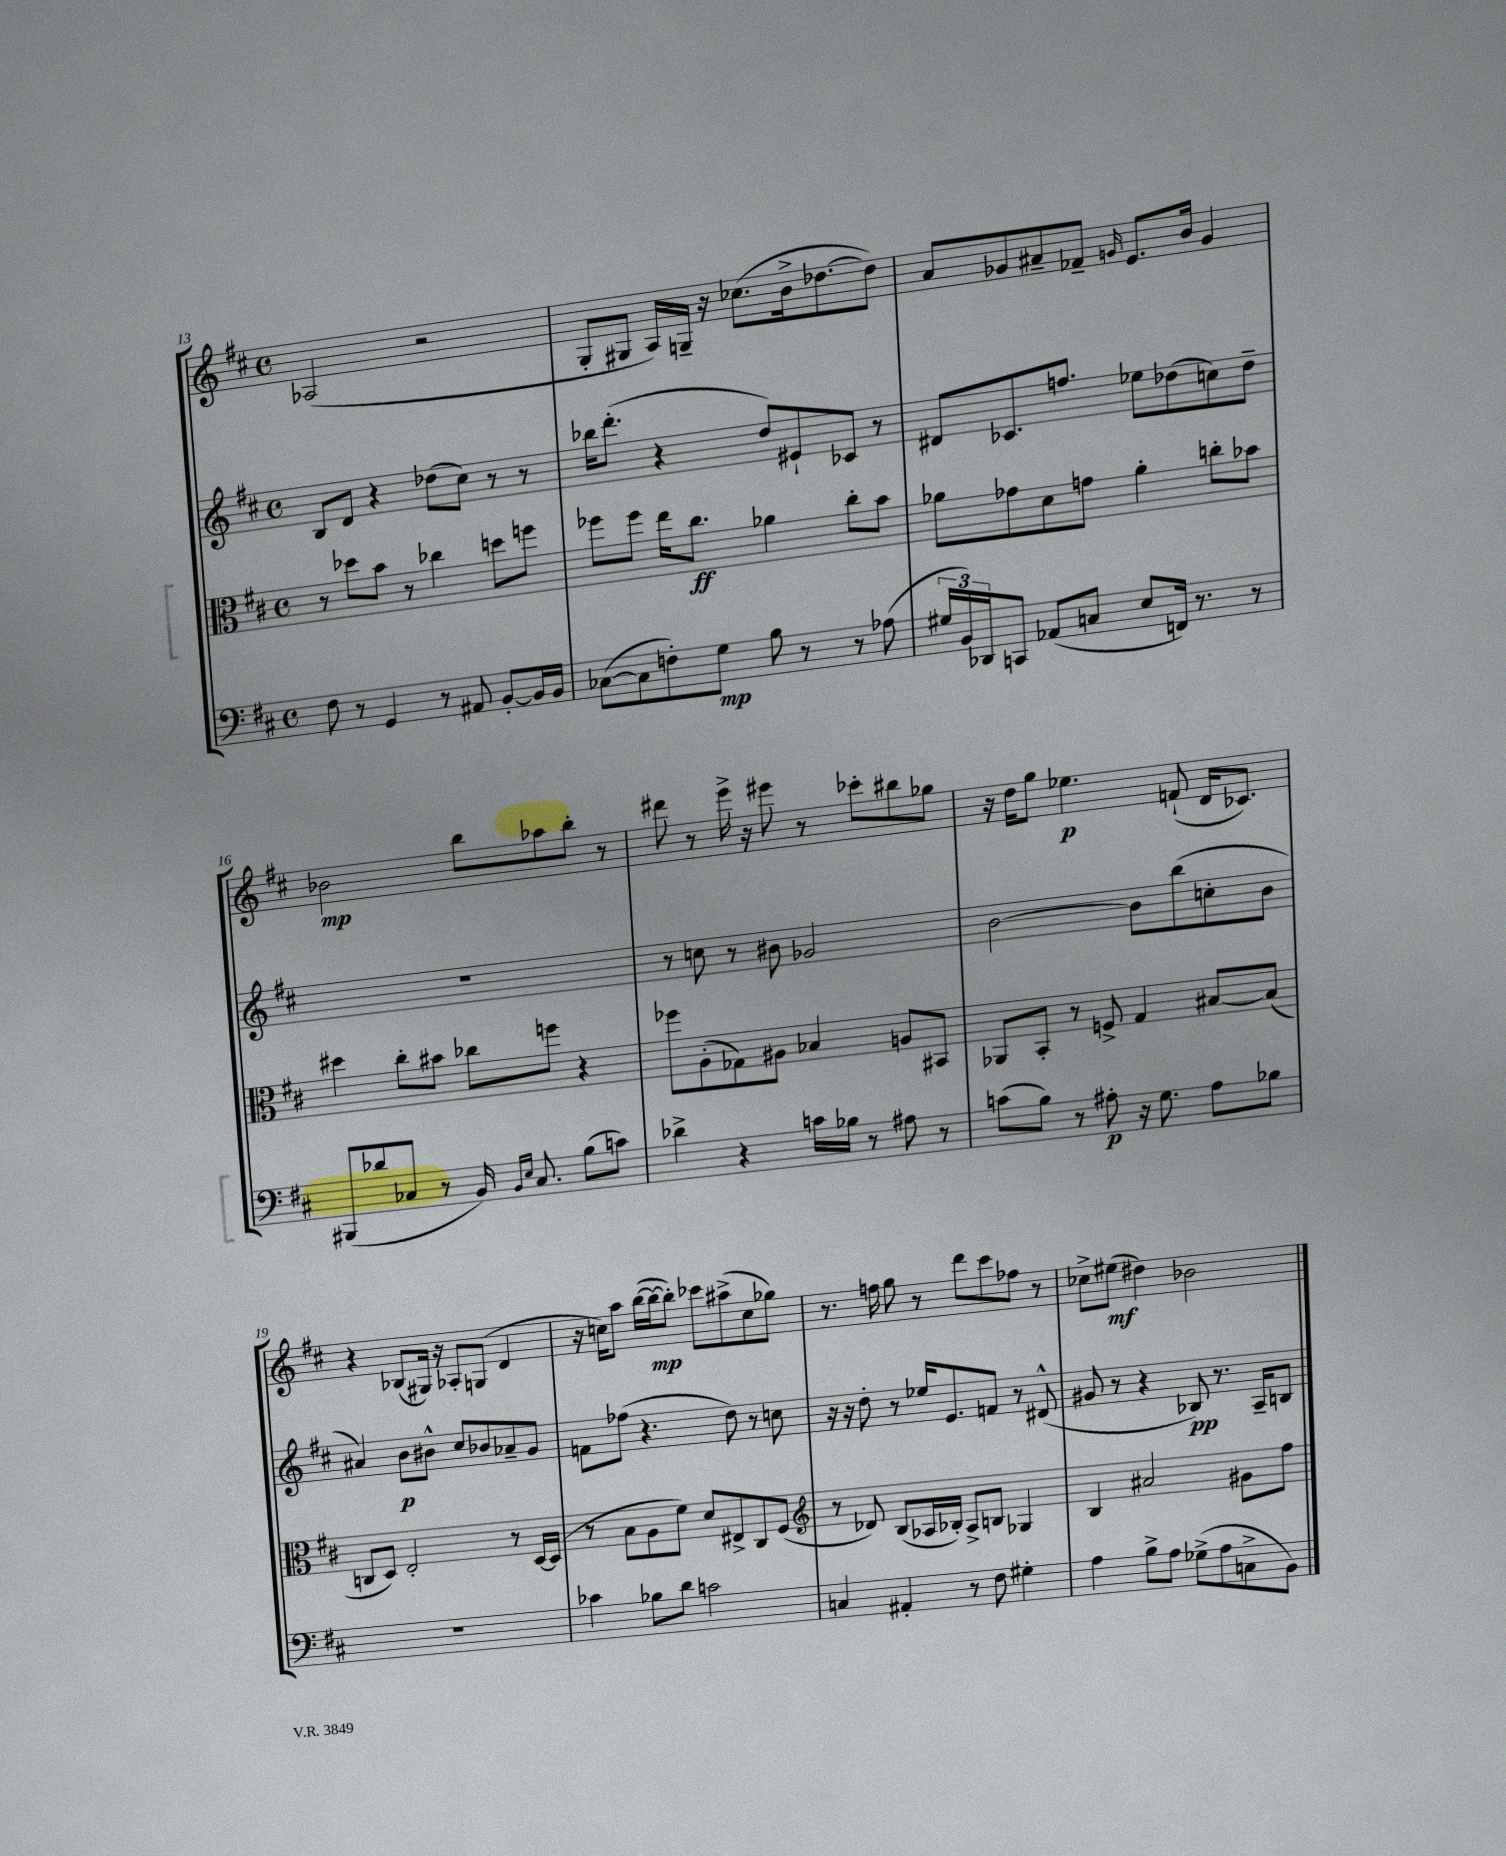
<<
\new StaffGroup <<
\new Staff = "s0" {
    \clef treble \key d \major \defaultTimeSignature \time 4/4
    aes2( r2 |
    g8-. gis8 a16) g16-- r16 ces''8.( b'16-> des''8.~ des''8) |
    a'8 ges'8 ais'8-- fes'8-- \grace { g'16 } e'8. b'16 g'4 |
    bes'2\mp b''8 aes''8 b''8-. r8 |
    dis'''8 r8 e'''16-> r16 eis'''8 r8 ces'''8-. bis''8 ges''8 |
    r16 d''16 g''8 ees''4.\p f'8-!( d'16 ces'8.) |
    r4 bes8( gis16) r16 aes8-. g8( d'4 |
    r16 c''16) a''8 b''16~( b''16~\mp b''8-.) ces'''8 ais''8->( c''8 ges''8) |
    r8. f''16 g''8 r8 d'''8 cis'''8 fes''8 r8 |
    ces''8-> eis''8\mf( dis''4) bes'2 \bar "|." |
}
\new Staff = "s1" {
    \clef treble \key d \major \defaultTimeSignature \time 4/4
    b8 d'8 r4 des''8( cis''8) r8 r8 |
    bes''16 d'''8.-.( r4 d''8) eis'8-! ces'8 r8 |
    dis'8 ces'8. f''8. ees''8 des''8( c''8) des''8-- |
    R1 |
    r8 c''8 r8 bis'8 ges'2 |
    b'2~ b'8 b''8( c''8-. b'8 |
    ais'4) b'8\p bis'8-^ cis''8 bes'8 aes'8-- g'8 |
    f'8 fes''8( r4. d''8) r8 c''8 |
    r16 r16 d''8-. r8 ees''16 e'8. f'8 r8 dis'8-^( |
    gis'8 r8 r4 bes8\pp) r8. a16-- b8 \bar "|." |
}
\new Staff = "s2" {
    \clef alto \key d \major \defaultTimeSignature \time 4/4
    r8 des''8 b'8 r8 ces''4 d''8 f''8 |
    fes''8 fes''8 e''16 cis''8.\ff aes'4 cis''8-. b'8 |
    aes'8 ges'8 d'8 g'8 aes'4-. c''8-. bes'8 |
    dis''4 cis''8-. bis'8 ces''8 f''8 r4 |
    fes''8 a8-.( ges8) ais8 bes4 a8 bis,8 |
    aes,8 b,8-. r8 f8-> g4 bis8~ bis8( |
    c8 d8) e2-. r8 d16~ d16( |
    r8 b8 a8 fis'8) d'8 eis8-> cis8 fis8( |
    \clef treble r8 des'8) b8( aes16 bes16-.) aes8-> b8 ges4 |
    b4 ais'2 gis'8 fis''8 \bar "|." |
}
\new Staff = "s3" {
    \clef bass \key d \major \defaultTimeSignature \time 4/4
    fis8 r8 g,4 r8 ais,8 b,8~-. b,16 b,16 |
    ces8~( ces8 f8-.) g8\mp b8 r8 r8 aes8( |
    \tuplet 3/2 { gis16 b,16) des,16 } c,8 aes,8( c8 e8 f,16) r8. r8 |
    bis,,8( des'8 ces8 r8 b,16) \grace { b,16 e16 } ces8. b8( c'8) |
    des'4-> r4 c'16 bes16 r8 ais8 r8 |
    c'8( b8) r8 ais8-.\p r16 g8. ais8 bes8 |
    R1 |
    ces'4 bes8 d'8 c'2 |
    c4 ais,4-. r8 fis8 gis4-. |
    a4 b8-> a8 ges8->( a8 c8-> b,8) \bar "|." |
}
>>
>>
\layout { \context { \Score currentBarNumber = #13 } }
